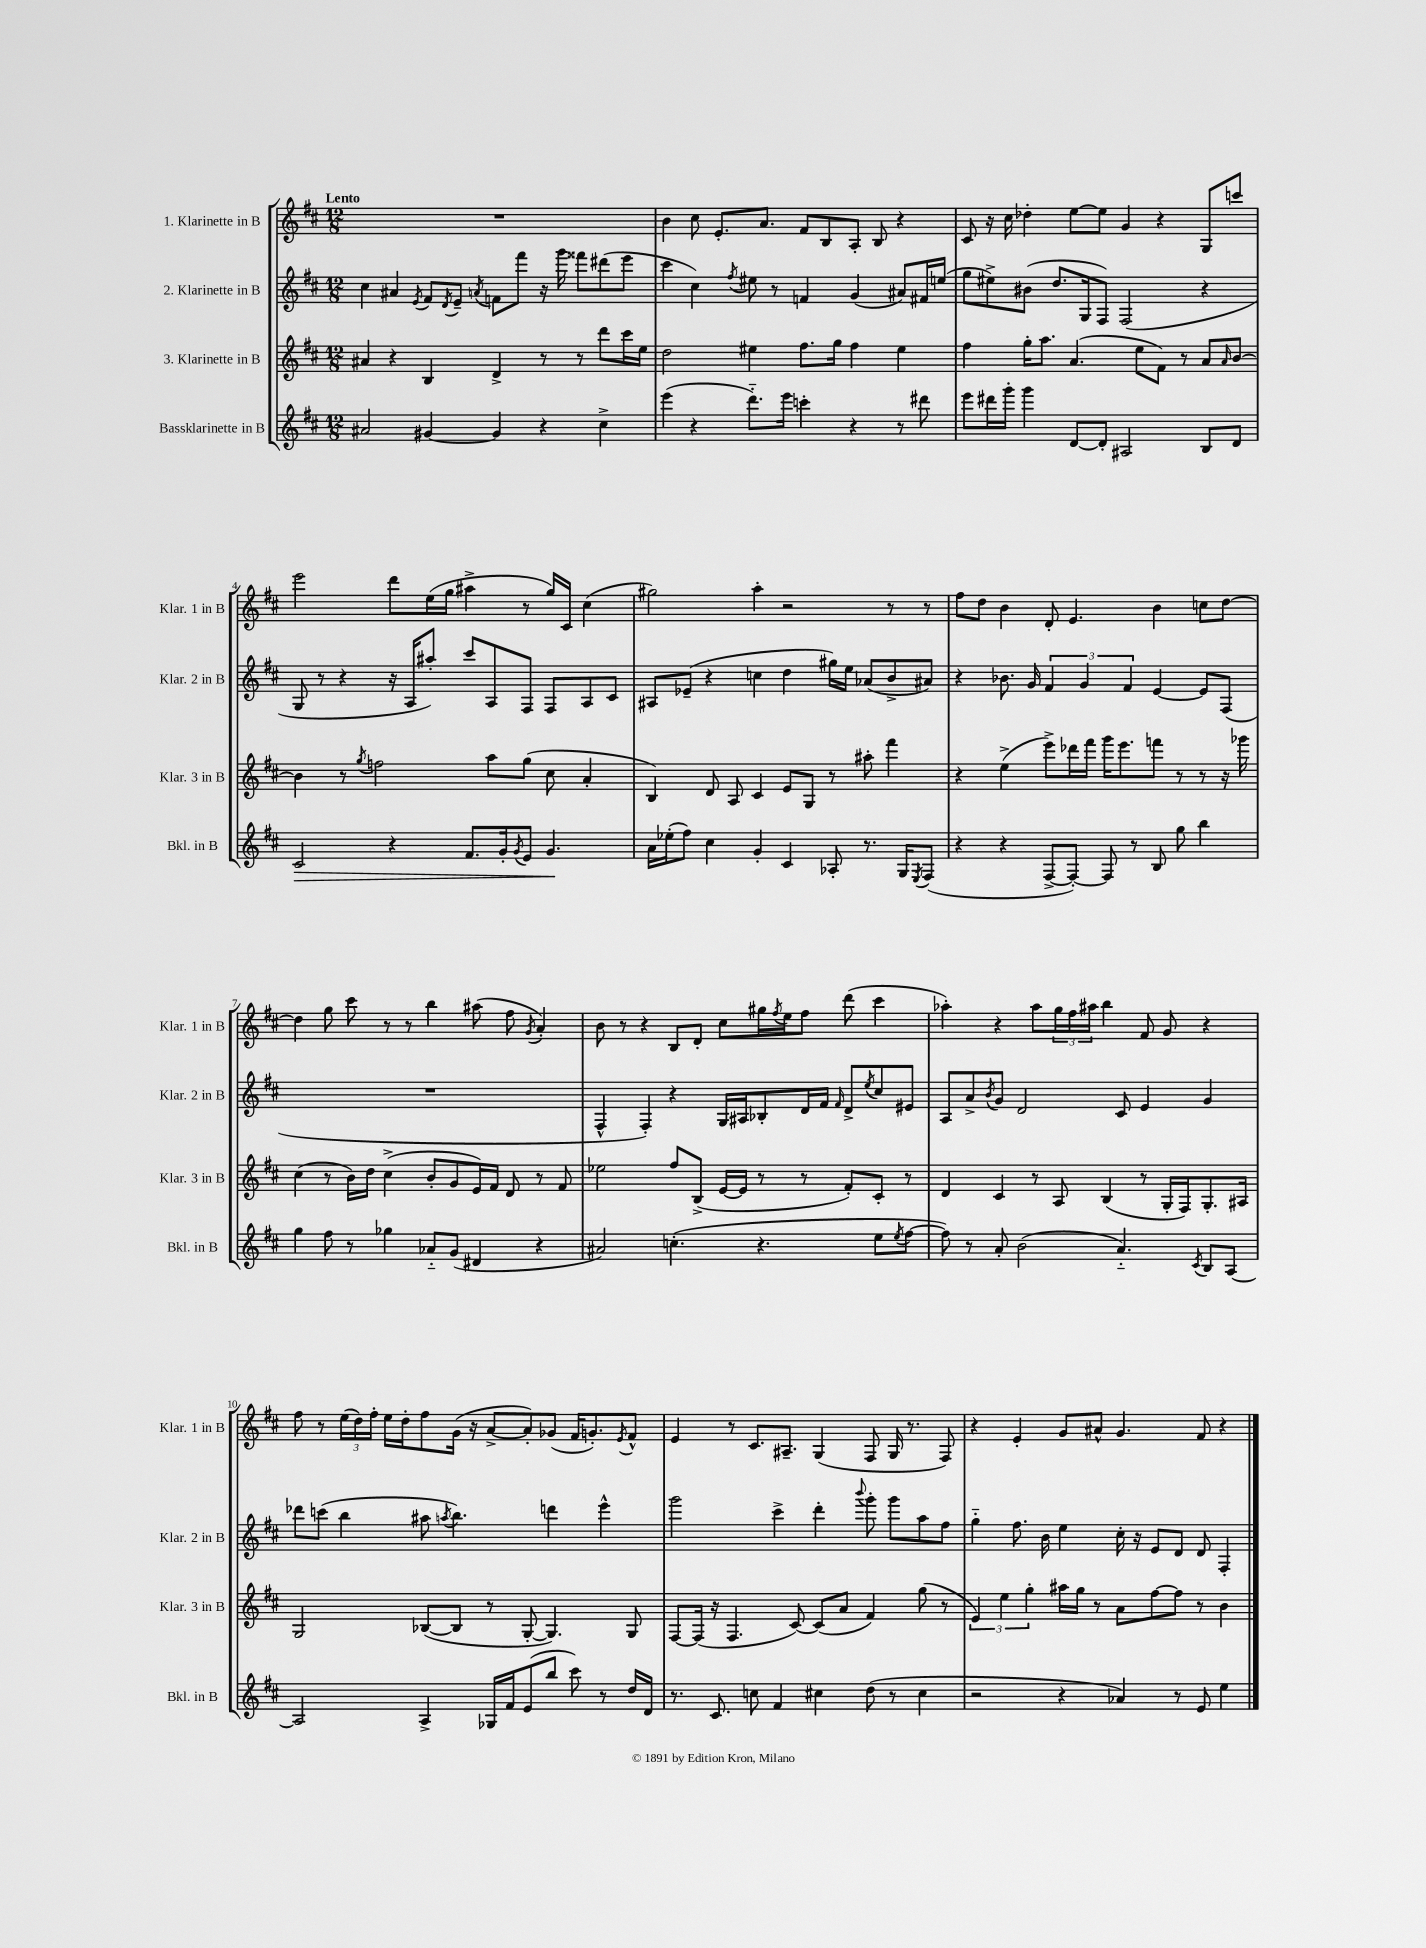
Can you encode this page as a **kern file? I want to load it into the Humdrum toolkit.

**kern	**kern	**kern	**kern
*staff4	*staff3	*staff2	*staff1
*clefG2	*clefG2	*clefG2	*clefG2
*k[f#c#]	*k[f#c#]	*k[f#c#]	*k[f#c#]
*M12/8	*M12/8	*M12/8	*M12/8
2a#/	4a#/	4cc#\	1.r
.	4r	4a#/	.
.	.	8qe/	.
[4g#/	4B/	8f#/L	.
.	.	8qd/	.
.	.	8e~/J	.
.	.	8qa/	.
4g#/]	4d^/	8f\L	.
.	.	8fff#\J	.
4r	8r	16r	.
.	.	16ggg\	.
.	8r	8fff##\L	.
4cc#^\	8ddd\L	(8ddd#\	.
.	16ccc#\L	8eee\J	.
.	16ee\JJ	.	.
=	=	=	=
(4eee\	2dd\	4ccc#\	4b\
4r	.	4cc#\)	8cc#\
.	.	.	8.e'/L
.	.	8qff#/	.
8.ddd'~\L)	4ee#\	8ee#\	.
.	.	.	8.a/J
.	.	8r	.
16eee\Jk	.	.	.
4ccc'\	8.ff#\L	4f/	8f#/L
.	.	.	8B/
.	16gg\Jk	.	.
4r	4ff#\	(4g/	8A'/J
.	.	.	8B/
8r	4ee#\	8a#/L)	4r
8ddd#\	.	16f#/L	.
.	.	(16ee/JJ	.
=	=	=	=
8eee\L	4ff#\	8gg\L	8c#/
16ddd#\L	.	8ee#^\)	16r
16ggg'\JJ	.	.	16cc#\
4ggg\	16gg'\LK	(8b#\J	4dd-'\
.	8.aa\J	.	.
.	.	8.dd/L	.
[8d/L	(4.a/	.	[8ee\L
.	.	16G/k	.
8d'/]J	.	8F#/J)	8ee\]J
2A#/	.	(2F#/	4g/
.	8ee\L	.	.
.	8f#\J)	.	4r
.	8r	.	.
8B/L	8a/L	4r	8G/L
.	16qqa/	.	.
8d/J	[8b/J	.	8ccc/J
=	=	=	=
2c#/	4b\]	8G/	2eee\
.	.	8r	.
.	8r	4r	.
.	8qgg/	.	.
.	2ff\	.	.
4r	.	16r	8ddd\L
.	.	16A/LK	.
.	.	8aa#'/J)	(16ee\L
.	.	.	16gg\JJ
8.f#/L	.	8ccc#/L	4aa#^\
.	8aa\L	8A/	.
16g'/k	.	.	.
8qg/	.	.	.
8e/J	(8gg\J	8F#/J	8r
4.g/	8cc#\	8F#/L	16gg/LL)
.	.	.	16c#/JJ
.	4a'/	8A/	(4cc#\
.	.	8c#/J	.
=	=	=	=
16a\LL	4B/)	8A#/L	2gg#\)
(16ee-'\J	.	.	.
8ff#\J)	.	(8e-~/J	.
4cc#\	8d/	4r	.
.	8A/	.	.
4g'/	4c#/	4cc\	4aa'\
4c#/	8e/L	4dd\	2r
.	8G/J	.	.
8A-'/	8r	16gg#\LL)	.
.	.	16ee\JJ	.
8.r	8aa#'\	(8a-/L	.
.	4fff#\	8b^/	8r
16G/LK	.	.	.
8qE/	.	.	.
(8F#/J	.	8a#/J)	8r
=	=	=	=
4r	4r	4r	8ff#\L
.	.	.	8dd\J
4r	(4ee^\	8.b-\	4b\
.	.	16g/	.
[8F#^/L	8eee^\L)	6f#/	8d'/
8F#'/_J)	16ddd-\L	.	4.e/
.	.	6g/	.
.	16fff#\JJ	.	.
8F#/]	16ggg\LK	.	.
.	8.eee\	.	.
.	.	6f#/	.
8r	.	.	.
8B/	8fff\J	[4e/	4b\
8gg\	8r	.	.
4bb\	8r	8e/]L	8cc\L
.	16r	(8F#/J	[8dd\J
.	16ggg-\	.	.
=	=	=	=
4gg\	(4cc#\	1.r	4dd\]
8ff#\	8r	.	8gg\
8r	16b\LL)	.	8ccc#\
.	16dd\JJ	.	.
4gg-\	(4cc#^\	.	8r
.	.	.	8r
8a-'~/L	8b'/L	.	4bb\
(8g/J	8g/	.	.
4d#/	16e/L)	.	(8aa#\
.	16f#/JJ	.	.
.	8d/	.	8ff#\
.	.	.	8qg/
4r	8r	.	4a'/)
.	8f#/	.	.
=	=	=	=
2a#/)	2ee-\	4F#^^/	8b\
.	.	.	8r
.	.	4F#'/)	4r
(4.cc'\	8ff#/L	4r	8B/L
.	(8B^/J	.	8d'/J
.	[16e/LL	16G/LL	8cc#\L
.	16e/]JJ	16A#/J	.
4.r	8r	8B-'/	16gg#\L
.	.	.	8qff#/
.	.	.	16ee\J
.	8r	16d/L	8ff#\J
.	.	16f#/JJ	.
.	.	16qqf#/	.
.	8f#'/L)	8d^/L	(8ddd\
.	.	8qee/	.
8ee\L	8c#'/J	8cc#/	4ccc#\
8qee/	.	.	.
[8ff#\J	8r	8e#/J	.
=	=	=	=
8ff#\])	4d/	8A/L	4aa-'\)
8r	.	8a^/	.
.	.	8qb/	.
8a'/	4c#/	8g/J	4r
(2b\	.	2d/	.
.	8r	.	8aa-\L
.	8A/	.	24gg\L
.	.	.	24ff#\
.	.	.	24aa#\JJ
.	(4B/	.	4bb\
4.a'~/)	.	8c#/	.
.	8r	4e/	8f#/
.	16G'/LL	.	8g/
.	16F#/J)	.	.
8qc#/	.	.	.
8B/L	8.G'/	4g/	4r
[8A/J	.	.	.
.	16A#/Jk	.	.
=	=	=	=
2A/]	2G/	8ddd-\L	8ff#\
.	.	(8ccc\J	8r
.	.	4bb\	(24ee\LL
.	.	.	24dd\)
.	.	.	24ff#'\JJ
.	.	.	16ee\LL
.	.	.	16dd'\J
4A^/	([8B-/L	8aa#\	8ff#\
.	.	8qaa/	.
.	8B-/]J	4.bb\)	(16g\Jk
.	.	.	16r
16G-/LL	8r	.	[8a^/L
16f#/J	.	.	.
(8e/	[8G'/	.	8a'/])
8bb/J	4.G/])	4ddd\	(8g-/J
8ccc#\)	.	.	16f#/LK
.	.	.	8.g'/)
8r	.	4eee^^\	.
.	.	.	8qe/
16dd/LL	8G/	.	8f#^^/J
16d/JJ	.	.	.
=	=	=	=
8.r	[8F#/L	2ggg\	4e/
.	(16F#/]Jk	.	.
8.c#/	16r	.	.
.	4.F#/	.	8r
8cc\	.	.	8.c#/L
4f#/	.	4ccc#^\	.
.	.	.	8.A#~/J
.	[8c#/)	.	.
4cc#\	(8c#/]L	4ddd'\	(4G/
.	8a/J	.	.
.	.	8qqbbb/	.
(8dd\	4f#/)	8ggg'\	8F#/
8r	.	8ggg\L	16G/
.	.	.	8.r
4cc#\	(8gg\	8aa\	.
.	8r	8ff#\J	8F#/)
=	=	=	=
2r	6e/)	4gg'~\	4r
.	6ee\	.	.
.	.	8.ff#\	4e'/
.	6gg'\	.	.
.	.	16b\	.
4r	16aa#\LL	4ee\	8g/L
.	16gg\JJ	.	.
.	8r	.	8a#^^/J
4a-/)	8a\L	16cc#'\	4.g/
.	.	16r	.
.	[8ff#\	8e/L	.
8r	8ff#\]J	8d/J	.
8e/	8r	8d/	8f#/
4ee\	4b\	4F#'/	4r
==	==	==	==
*-	*-	*-	*-
